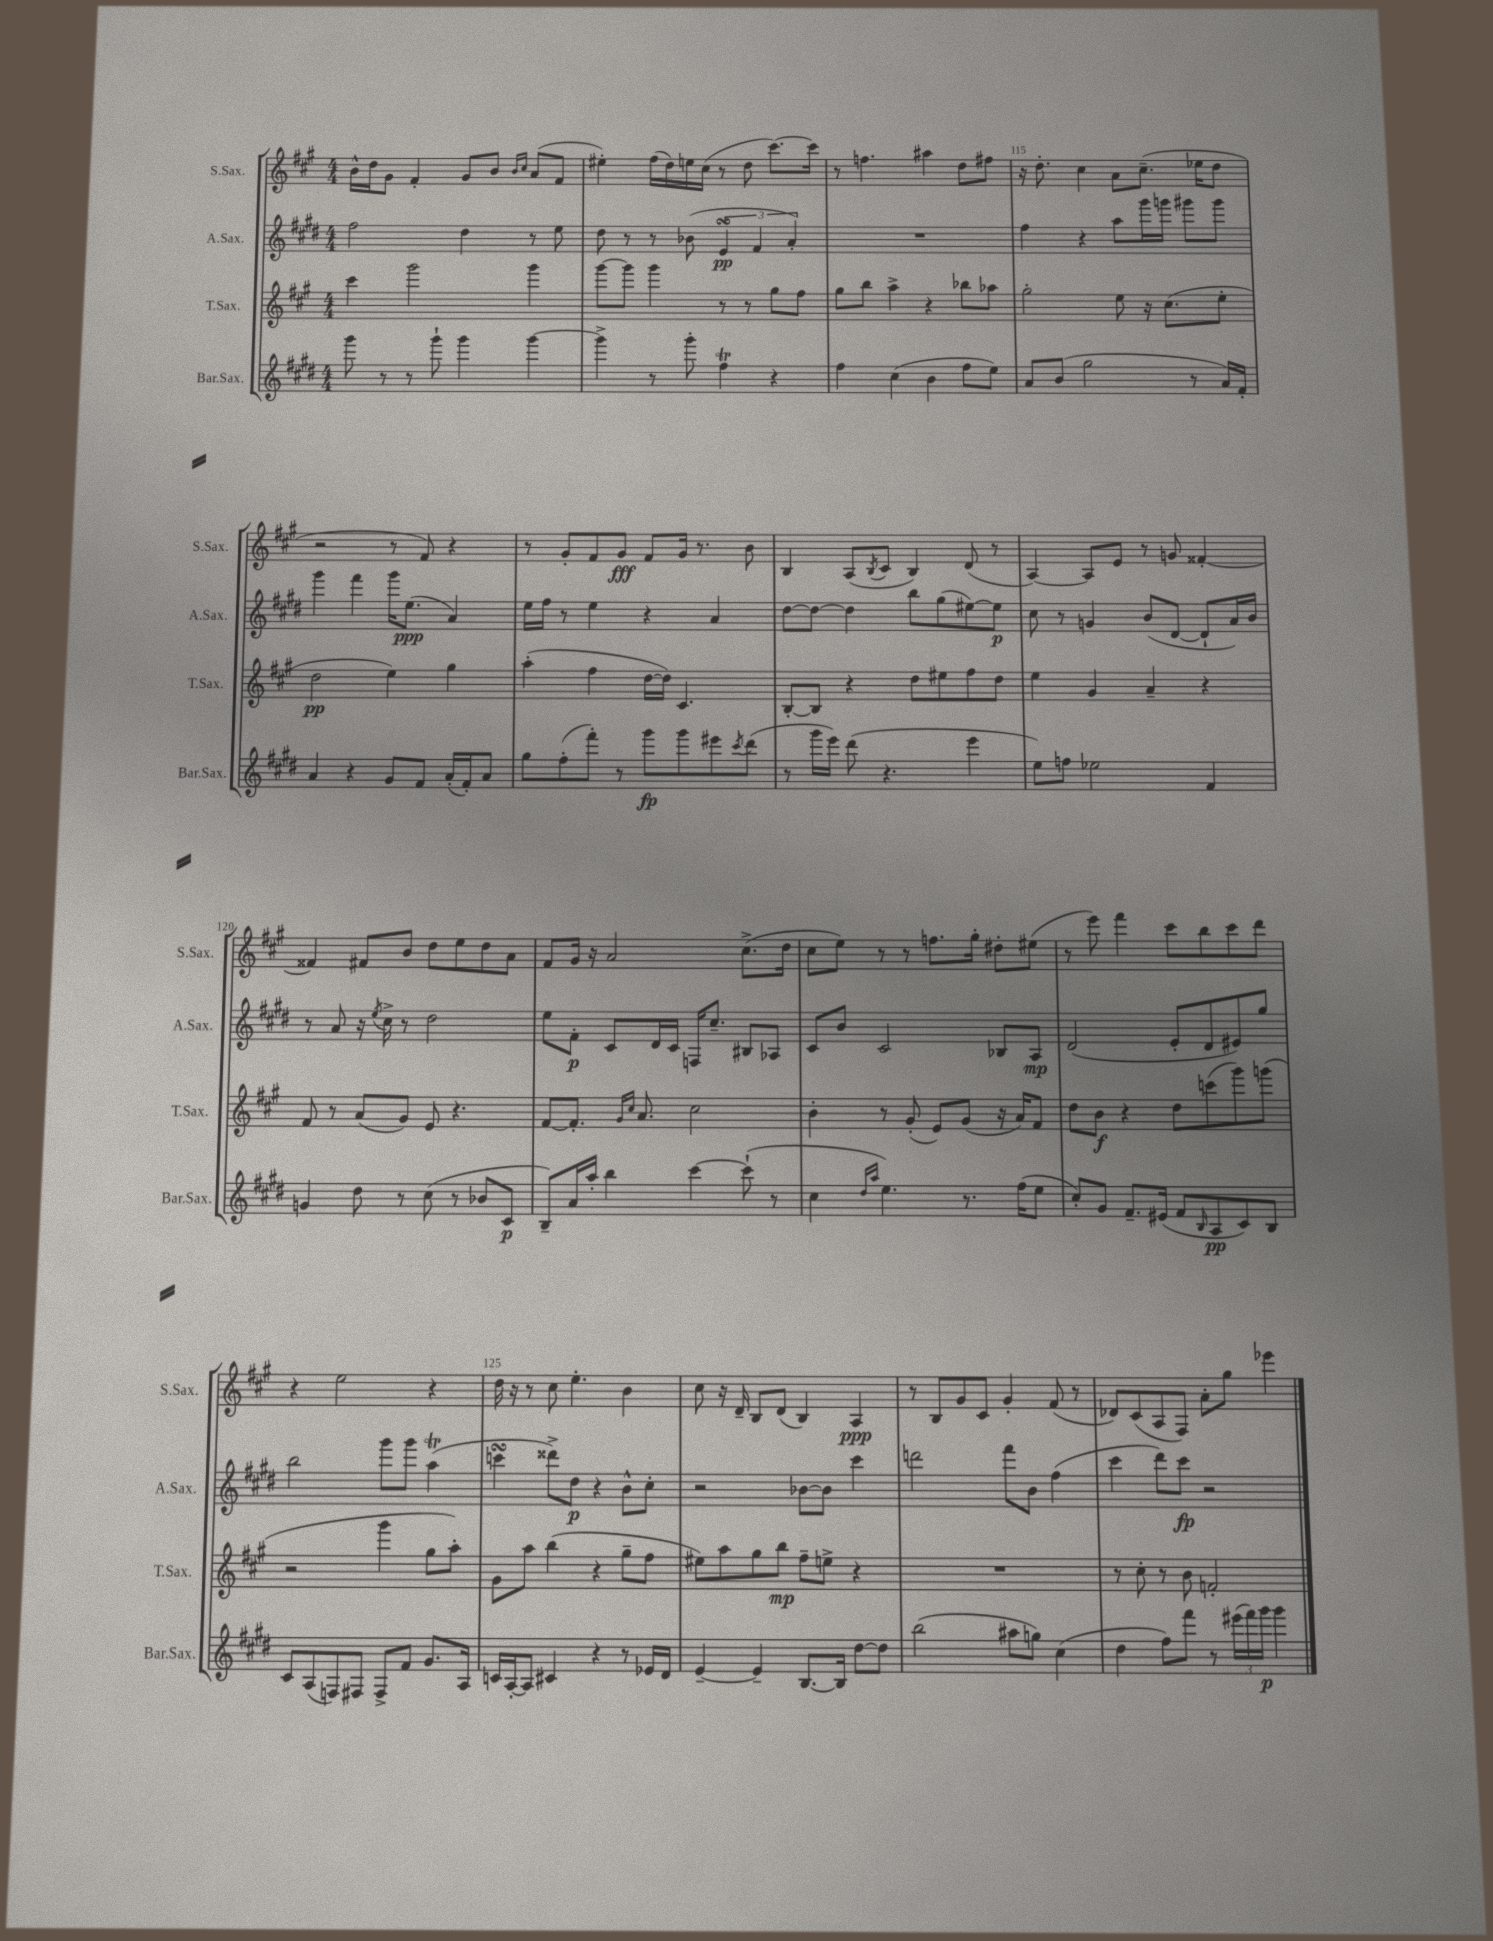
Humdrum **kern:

**kern	**dynam	**kern	**dynam	**kern	**dynam	**kern	**dynam
*part4	*part4	*part3	*part3	*part2	*part2	*part1	*part1
*staff4	*staff4	*staff3	*staff3	*staff2	*staff2	*staff1	*staff1
*I"Bar.Sax.	*	*I"T.Sax.	*	*I"A.Sax.	*	*I"S.Sax.	*
*I'Bar.Sax.	*	*I'T.Sax.	*	*I'A.Sax.	*	*I'S.Sax.	*
*clefG2	*	*clefG2	*	*clefG2	*	*clefG2	*
*k[f#c#g#d#]	*	*k[f#c#g#]	*	*k[f#c#g#d#]	*	*k[f#c#g#]	*
*M4/4	*	*M4/4	*	*M4/4	*	*M4/4	*
=112	=112	=112	=112	=112	=112	=112	=112
8ggg#\	.	4ccc#\	.	2ff#\	.	16b^^\LL	.
.	.	.	.	.	.	16dd\J	.
8r	.	.	.	.	.	8g#\J	.
8r	.	2ggg#\	.	.	.	4f#'/	.
8ggg#`\	.	.	.	.	.	.	.
4ggg#\	.	.	.	4dd#\	.	8g#/L	.
.	.	.	.	.	.	8b/J	.
.	.	.	.	.	.	16qqb/LL	.
.	.	.	.	.	.	16qqcc#/JJ	.
[4ggg#\	.	4ggg#\	.	8r	.	(8a/L	.
.	.	.	.	8ee\	.	8f#/J	.
=113	=113	=113	=113	=113	=113	=113	=113
4ggg#^\]	.	[8ggg#\L	.	8dd#\	.	4ee#X'\)	.
.	.	8ggg#\J]	.	8r	.	.	.
8r	.	4ggg#\	.	8r	.	(16ff#\LL	.
.	.	.	.	.	.	16dd\)	.
8ggg#'\	.	.	.	(8b-X\	.	16een\	.
.	.	.	.	.	.	(16cc#\JJ	.
4ff#T\	.	8r	.	6esSSs/	pp	8r	.
.	.	8r	.	.	.	8dd\	.
.	.	.	.	6f#/	.	.	.
4r	.	8gg#\L	.	.	.	[8.ccc#\L)	.
.	.	.	.	6a'/)	.	.	.
.	.	8ff#\J	.	.	.	.	.
.	.	.	.	.	.	16ccc#\Jk]	.
=114	=114	=114	=114	=114	=114	=114	=114
4ff#\	.	8gg#\L	.	1r	.	8r	.
.	.	8bb\J	.	.	.	4.ffn\	.
(4cc#\	.	4aa^\	.	.	.	.	.
4b\	.	4r	.	.	.	4aa#X\	.
8ff#\L	.	8bb-X\L	.	.	.	8dd\L	.
8ee\J)	.	8aa-X\J	.	.	.	8ff#X\J	.
=115	=115	=115	=115	=115	=115	=115	=115
8a/L	.	2gg#'\	.	4ff#\	.	16r	.
.	.	.	.	.	.	8.dd'\	.
(8b/J	.	.	.	.	.	.	.
2gg#\	.	.	.	4r	.	4cc#\	.
.	.	8ee\	.	8aa\L	.	8a\L	.
.	.	16r	.	16ggg#\L	.	(8.cc#~\J	.
.	.	(8.cc#\L	.	16gggn\JJ	.	.	.
8r	.	.	.	8ggg#X\L	.	.	.
.	.	.	.	.	.	16ee-X\KL	.
16a/LL)	.	8ee'\J	.	8ggg#\J	.	8dd\J	.
16f#'/JJ	.	.	.	.	.	.	.
!!LO:LB:g=z
=116	=116	=116	=116	=116	=116	=116	=116
4a/	.	2dd\	pp	4ggg#\	.	2r	.
4r	.	.	.	4fff#\	.	.	.
8g#/L	.	4ee\)	.	16ggg#\KL	.	8r	.
.	.	.	.	(8.ee\J	ppp	.	.
8f#/J	.	.	.	.	.	8f#/)	.
(16a'/LL	.	4gg#\	.	4a/)	.	4r	.
16f#'/J)	.	.	.	.	.	.	.
8a/J	.	.	.	.	.	.	.
=117	=117	=117	=117	=117	=117	=117	=117
8gg#\L	.	(4aa'\	.	16ee\LL	.	8r	.
.	.	.	.	16ff#\JJ	.	.	.
(8ff#'\	.	.	.	8r	.	8g#'/L	.
8fff#'\J)	.	4ff#\	.	4ee\	.	8f#/	.
8r	.	.	.	.	.	8g#/J	fff
8ggg#\L	fp	[16dd\LL	.	4r	.	8f#/L	.
.	.	16dd\JJ])	.	.	.	.	.
8ggg#\	.	4.c#/	.	.	.	16g#/Jk	.
.	.	.	.	.	.	8.r	.
8eee#X\	.	.	.	4a/	.	.	.
8qccc#/	.	.	.	.	.	.	.
(8ddd#\J	.	.	.	.	.	8b\	.
=118	=118	=118	=118	=118	=118	=118	=118
8r	.	[8B'/L	.	[8dd#\L	.	4B/	.
16ggg#\LL	.	8B/J]	.	8dd#\J_	.	.	.
16eee\JJ)	.	.	.	.	.	.	.
(8ddd#\	.	4r	.	4dd#\]	.	(8A/L	.
.	.	.	.	.	.	8qB/	.
4.r	.	.	.	.	.	8c#/J	.
.	.	8dd\L	.	8bb\L	.	4B/)	.
.	.	8ee#X\	.	(8gg#\	.	.	.
4eee\	.	8ff#\	.	[8ee#X\)	.	(8d/	.
.	.	8dd\J	.	8ee#\J]	p	8r	.
=119	=119	=119	=119	=119	=119	=119	=119
8ee\L)	.	4ee\	.	8cc#\	.	[4A/)	.
8ffn\J	.	.	.	8r	.	.	.
2ee-X\	.	4g#/	.	4gn/	.	8A/L]	.
.	.	.	.	.	.	8e/J	.
.	.	4a~/	.	(8b/L	.	8r	.
.	.	.	.	[8d#/J	.	8gn/	.
4f#/	.	4r	.	8d#`/L]	.	[4f##X'/	.
.	.	.	.	16a/L)	.	.	.
.	.	.	.	16b/JJ	.	.	.
!!LO:LB:g=z
=120	=120	=120	=120	=120	=120	=120	=120
4gn/	.	8f#/	.	8r	.	4f##X/]	.
.	.	8r	.	8a/	.	.	.
8dd#\	.	(8a/L	.	16r	.	8f#X/L	.
.	.	.	.	8qee/	.	.	.
.	.	.	.	16cc#^\	.	.	.
8r	.	8g#/J)	.	8r	.	8b/J	.
(8cc#\	.	8e/	.	2dd#\	.	8dd\L	.
8r	.	4.r	.	.	.	8ee\	.
8b-X/L	.	.	.	.	.	8dd\	.
8c#/J	p	.	.	.	.	8a\J	.
=121	=121	=121	=121	=121	=121	=121	=121
8B~/L)	.	[8f#/L	.	8ee\L	.	8f#/L	.
16a/L	.	8.f#'/J]	.	8f#'\J	p	16g#/Jk	.
16aa'/JJ	.	.	.	.	.	16r	.
4bb\	.	.	.	8c#/L	.	2a/	.
.	.	16qqg#/LL	.	.	.	.	.
.	.	16qqcc#/JJ	.	.	.	.	.
.	.	8.a/	.	.	.	.	.
.	.	.	.	16d#/L	.	.	.
.	.	.	.	16c#/JJ	.	.	.
[4ccc#\	.	2cc#\	.	16Fn/KL	.	.	.
.	.	.	.	8.cc#~/J	.	.	.
(8ccc#`\]	.	.	.	8B#X/L	.	(8.cc#^\L	.
8r	.	.	.	8A-X/J	.	.	.
.	.	.	.	.	.	16dd\Jk	.
=122	=122	=122	=122	=122	=122	=122	=122
4cc#\	.	4b'\	.	8c#/L	.	8cc#\L	.
.	.	.	.	8b/J	.	8ee\J)	.
16qqdd#/LL	.	.	.	.	.	.	.
16qqaa/JJ	.	.	.	.	.	.	.
4.ee\)	.	8r	.	2c#/	.	8r	.
.	.	(8g#'/	.	.	.	8r	.
.	.	8e/L)	.	.	.	8.ffn\L	.
8.r	.	(8g#/J	.	.	.	.	.
.	.	.	.	.	.	16gg#'\Jk	.
.	.	16r	.	8B-X/L	.	8dd#X'\L	.
(16ff#\KL	.	16a/KL)	.	.	.	.	.
8ee\J	.	8f#/J	.	8A/J	mp	(8ee#X\J	.
=123	=123	=123	=123	=123	=123	=123	=123
8cc#'/L)	.	8dd\L	.	(2d#/	.	8r	.
8g#/J	.	8b\J	f	.	.	8eee\)	.
8.f#~/L	.	4r	.	.	.	4fff#\	.
(16e#X/Jk	.	.	.	.	.	.	.
8f#/L	.	8dd\L	.	8e'/L	.	8ccc#\L	.
16qqB/	.	.	.	.	.	.	.
8A/	pp	(8cccn\	.	8d#/	.	8bb\	.
8c#/)	.	8ggg#\)	.	8e#X/)	.	8ccc#\	.
8B/J	.	(8gggn\J	.	8gg#/J	.	8ddd\J	.
!!LO:LB:g=z
=124	=124	=124	=124	=124	=124	=124	=124
8c#/L	.	2r	.	2bb\	.	4r	.
(8A/	.	.	.	.	.	.	.
8Fn/)	.	.	.	.	.	2ee\	.
8F#X/J	.	.	.	.	.	.	.
8F#^/L	.	4ggg#\	.	8ggg#\L	.	.	.
8f#/J	.	.	.	8ggg#\J	.	.	.
8.g#/L	.	8gg#\L	.	(4aaT\	.	4r	.
.	.	8aa'\J)	.	.	.	.	.
16A/Jk	.	.	.	.	.	.	.
=125	=125	=125	=125	=125	=125	=125	=125
16cn/LL	.	8g#\L	.	4cccnsSSs\	.	16dd\	.
[16A'/J	.	.	.	.	.	16r	.
8A/J]	.	8aa\J	.	.	.	8r	.
4c#X/	.	(4bb\	.	8ddd##X^\L)	.	8cc#\	.
.	.	.	.	8dd#\J	p	4.ee'\	.
4r	.	4r	.	4r	.	.	.
8r	.	8gg#~\L	.	8b^^\L	.	4b\	.
16e-X/LL	.	8ff#\J	.	8cc#'\J	.	.	.
16d#/JJ	.	.	.	.	.	.	.
=126	=126	=126	=126	=126	=126	=126	=126
[4e~/	.	8ee#X\L)	.	2r	.	8cc#\	.
.	.	8aa\	.	.	.	16r	.
.	.	.	.	.	.	16d~/	.
4e~/]	.	8gg#\	.	.	.	8B/L	.
.	.	8bb\J	mp	.	.	(8d/J	.
[8.B/L	.	8ff#~\L	.	[8b-X\L	.	4B/)	.
.	.	8een^\J	.	8b-\J]	.	.	.
16B/Jk]	.	.	.	.	.	.	.
[8dd#\L	.	4r	.	4ccc#\	.	4A/	ppp
8dd#\J]	.	.	.	.	.	.	.
=127	=127	=127	=127	=127	=127	=127	=127
(2bb\	.	1r	.	2dddn\	.	8r	.
.	.	.	.	.	.	8B/L	.
.	.	.	.	.	.	8g#/	.
.	.	.	.	.	.	8c#/J	.
8aa#X\L	.	.	.	8fff#\L	.	4g#'/	.
8ggn\J)	.	.	.	8b\J	.	.	.
(4cc#\	.	.	.	(4ff#\	.	(8f#/	.
.	.	.	.	.	.	8r	.
=128	=128	=128	=128	=128	=128	=128	=128
4dd#\	.	8r	.	4ccc#\	.	8d-X/L)	.
.	.	8cc#'\	.	.	.	(8c#/	.
8ff#\L)	.	8r	.	8ddd#\L)	.	8A/	.
8fff#\J	.	8b\	.	8ccc#\J	fp	8F#/J)	.
8r	.	2fn'/	.	2r	.	8a'\L	.
(24eee#X\LL	.	.	.	.	.	8gg#\J	.
24fff#\)	.	.	.	.	.	.	.
24ggg#\JJ	p	.	.	.	.	.	.
4ggg#\	.	.	.	.	.	4eee-X\	.
==	==	==	==	==	==	==	==
*-	*-	*-	*-	*-	*-	*-	*-
